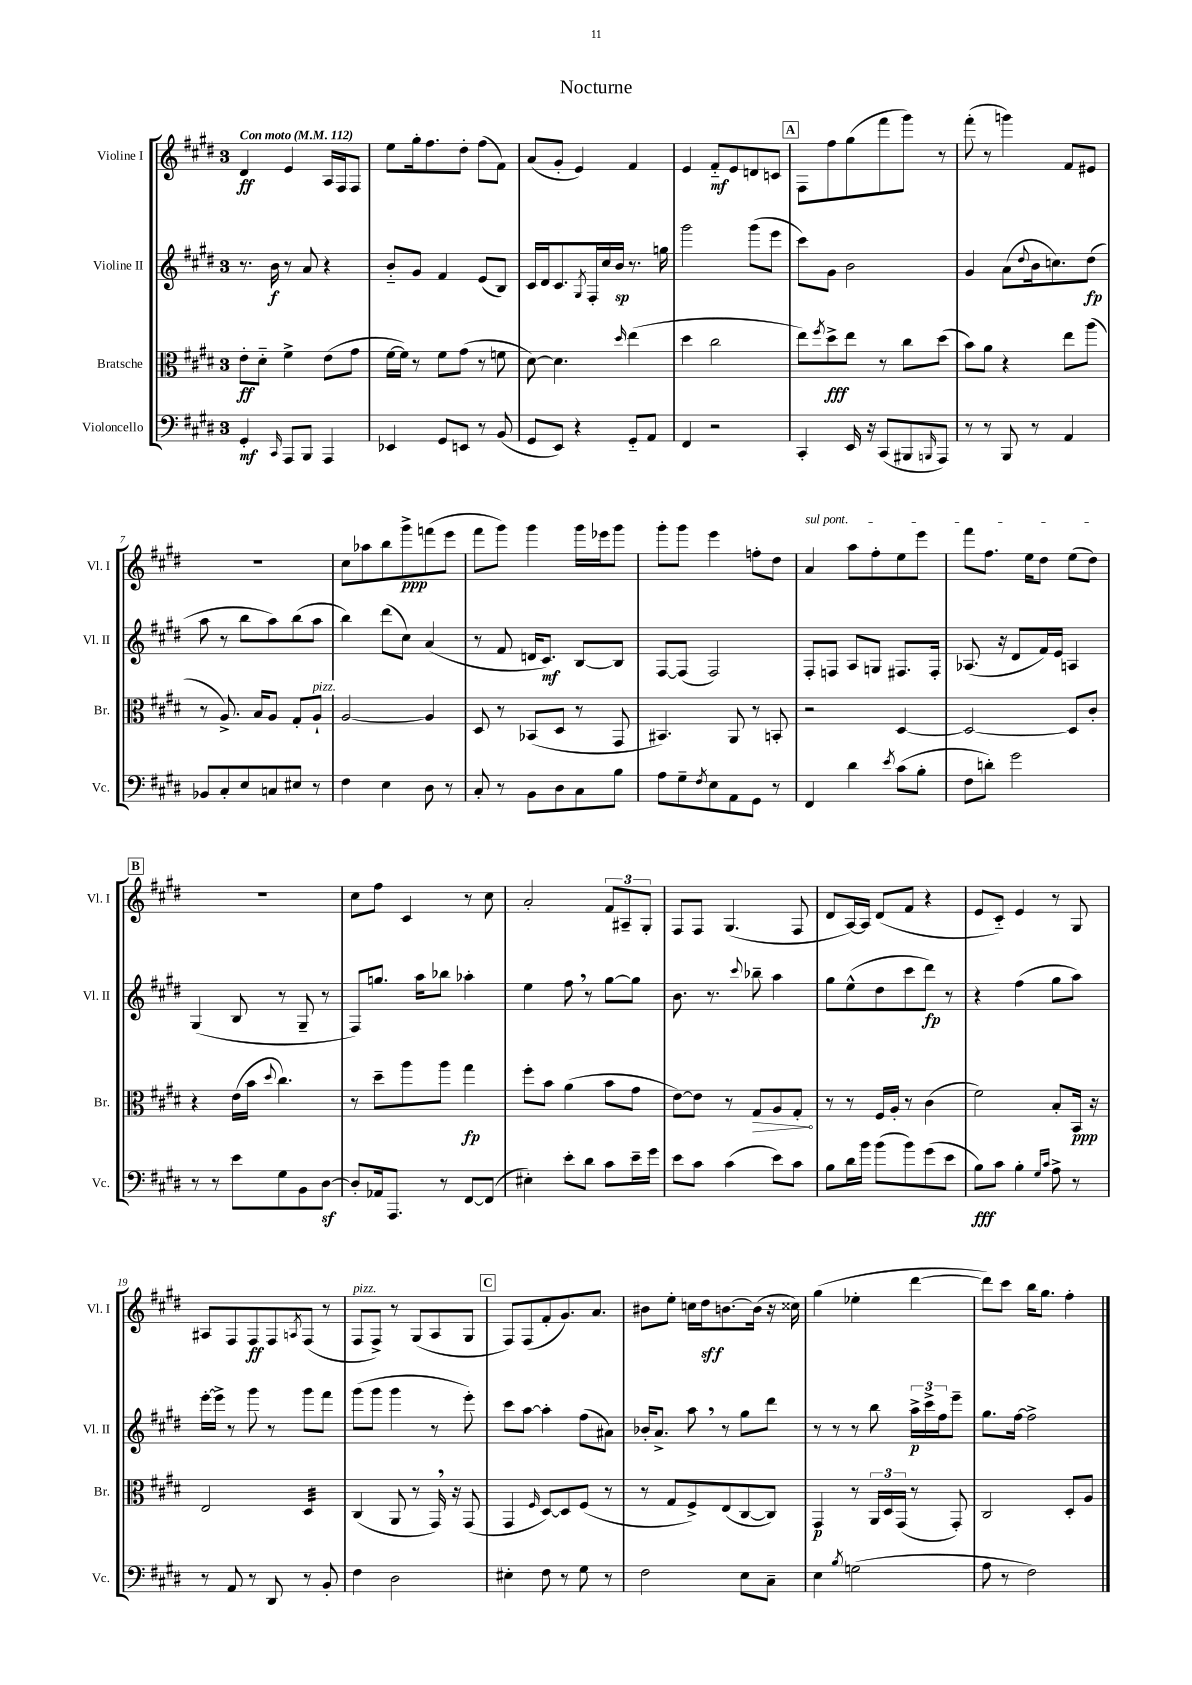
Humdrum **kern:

**kern	**kern	**kern	**kern
*staff4	*staff3	*staff2	*staff1
*clefF4	*clefC3	*clefG2	*clefG2
*k[f#c#g#d#]	*k[f#c#g#d#]	*k[f#c#g#d#]	*k[f#c#g#d#]
*M3/4	*M3/4	*M3/4	*M3/4
*MM112	*MM112	*MM112	*MM112
4GG#'/	8e'\L	8.r	4d#/
.	8d#'~\J	.	.
.	.	16b\	.
16qqCC#/	.	.	.
8AAA/L	4f#^\	8r	4e/
8BBB/J	.	8a/	.
4AAA/	(8e\L	4r	16A/LL
.	.	.	16F#/J
.	8g#\J	.	8F#/J
=	=	=	=
4EE-/	[16f#\LL	8b'~/L	8ee\L
.	16f#\]JJ)	.	.
.	8r	8g#/J	16gg#'\k
.	.	.	8.ff#\
8GG#/L	8f#\L	4f#/	.
8EE/J	(8g#\J	.	8dd#'\J
8r	8r	(8e/L	(8ff#\L
(8BB/	8f\	8B/J)	8f#\J)
=	=	=	=
8GG#/L	[8d#\)	16c#/LL	(8a/L
.	.	16d#/J	.
8EE/J)	4.d#\]	8.c#/	8g#'/J
4r	.	.	4e/)
.	.	8qG#/	.
.	.	16F#'/L	.
.	.	16cc#/	.
.	.	16b/JJ	.
.	16qqdd#/	.	.
8GG#'~/L	(4ee\	8.r	4f#/
8AA/J	.	.	.
.	.	16gg\	.
=	=	=	=
4FF#/	4dd#\	2ggg#\	4e/
2r	2cc#\	.	8f#'~/L
.	.	.	8e/
.	.	(8ggg#\L	8d/
.	.	8eee\J	8c/J
=	=	=	=
4CC#'/	8ee\L)	8ccc#\L)	8F#\L
.	8qff#/	.	.
.	8dd#^\	8g#\J	8ff#\
16EE/	8ee\J	2b\	(8gg#\
16r	.	.	.
(8CC#/L	8r	.	8fff#\
8BBB#/	8cc#\L	.	8ggg#\J)
16qqBBB/	.	.	.
8AAA/J)	(8dd#\J	.	8r
=	=	=	=
8r	8b\L)	4g#/	(8fff#'\
8r	8a\J	.	8r
8BBB/	4r	(8a\L	4ggg\)
.	.	8qqdd#/	.
8r	.	16b\k	.
.	.	8.cc\)	.
4AA/	8ee\L	.	8f#/L
.	(8aa\J	(8dd#\J	8e#/J
=	=	=	=
8BB-/L	8r	8aa\	2.r
8C#'/	8.A^/)	8r	.
8E/	.	8bb\L	.
.	16B/LK	.	.
8C/	8A/J	8aa\)	.
8E#/J	8G#'/L	(8bb\	.
8r	8A`/J	8aa\J	.
=	=	=	=
4F#\	[2A/	4bb\)	8cc#\L
.	.	.	8aa-\
4E\	.	(8ddd#\L	8bb\
.	.	8cc#\J)	8ggg#^\
8D#\	4A/]	(4a/	(8fff\
8r	.	.	8eee\J
=	=	=	=
8C#'/	8D#/	8r	8fff#\L
8r	8r	8f#/	8ggg#\J)
8BB\L	(8BB-/L	16d/LK	4ggg#\
.	.	8.c#/J)	.
8D#\	8D#/J	.	.
8C#\	8r	[8B/L	16ggg#\LL
.	.	.	16eee-\J
8B\J	8GG#/	8B/]J	8ggg#\J
=	=	=	=
8A\L	4.BB#/)	[8F#/L	8ggg#'\L
8G#~\	.	(8F#/]J	8ggg#\J
8qF#/	.	.	.
8E\	.	2F#/)	4eee\
8AA\	8AA/	.	.
8GG#\J	8r	.	8ff'\L
8r	8BB'/	.	8dd#\J
=	=	=	=
4FF#/	2r	8F#'/L	4a/
.	.	8F/J	.
4d#\	.	8A/L	8aa\L
.	.	8G/J	8ff#'\
8qe/	.	.	.
(8c#\L	[4D#/	8.F#/L	8ee\
8B'\J	.	.	8eee\J
.	.	16F#'/Jk	.
=	=	=	=
8F#\L	2D#/_	(8.A-/	8fff#\L
8d'\J)	.	.	8.ff#\J
.	.	16r	.
2g#\	.	8d#/L	.
.	.	.	16ee\LK
.	.	16f#/L)	8dd#\J
.	.	16e/JJ	.
.	8D#/]L	4A/	(8ee\L
.	8c#'/J	.	8dd#\J)
=	=	=	=
8r	4r	(4G#/	2.r
8r	.	.	.
8e\L	(16e\LL	8B/	.
.	16b\JJ	.	.
.	8qqdd#/	.	.
8G#\	4.cc#\)	8r	.
8BB\	.	8G#~/	.
[8D#\J	.	8r	.
=	=	=	=
8D#'/]L	8r	8F#/L)	8cc#\L
16AA-/k	8dd#~\L	8.gg/J	8ff#\J
8.AAA/J	.	.	.
.	8aa\	.	4c#/
.	.	16aa\LK	.
8r	8aa\J	8bb-\J	.
[8FF#/L	4gg#\	4aa-'\	8r
(8FF#/]J	.	.	8cc#\
=	=	=	=
4E#'\)	8ff#'\L	4ee\	2a'/
.	8b\J	.	.
8e'\L	(4a\	8ff#\	.
8d#\J	.	8r	.
8c#\L	8b\L	[8gg#\L	12f#/L
.	.	.	12A#~/
16e~\L	8g#\J	8gg#\]J	.
.	.	.	12G#'/J
16g#\JJ	.	.	.
=	=	=	=
8e\L	[8e\L)	8.b\	8F#/L
8c#\J	8e\]J	.	8F#/J
.	.	8.r	.
(4c#\	8r	.	(4.G#/
.	.	8qqccc#/	.
.	8G#/L	8bb-~\	.
8e\L)	8A/	4aa\	.
8c#\J	8G#'/J	.	8F#/
=	=	=	=
8B\L	8r	8gg#\L	8d#/L
16d#\L	8r	(8ee^^\	[16A/L)
16b\JJ	.	.	16A/]JJ
(8b\L	16F#/LL	8dd#\	(8d#/L
.	16A'/JJ	.	.
8b\)	8r	8ccc#\	8f#/J
(8g#\	(4c#\	8ddd#\J)	4r
8e\J	.	8r	.
=	=	=	=
8B\L)	2f#\)	4r	8e/L
8c#\J	.	.	8c#'~/J)
4B'\	.	(4ff#\	4e/
16qqG#/LL	.	.	.
16qqc#/JJ	.	.	.
8A^\	8B'/L	8gg#\L	8r
8r	16BB/Jk	8aa\J)	8G#/
.	16r	.	.
=	=	=	=
8r	2E/	[16eee'\LL	8A#/L
.	.	16eee^\]JJ	.
8AA/	.	8r	8F#/
8r	.	8ggg#\	8F#/
8DD#/	.	8r	8F#/
.	.	.	8qA/
8r	4D#/	8ggg#\L	(8F#/J
8BB'/	.	8fff#\J	8r
=	=	=	=
4F#\	(4C#/	(8ggg#\L	8F#/L
.	.	8ggg#\J	8F#^/J)
2D#\	8AA/	4ggg#\	8r
.	8r	.	(8G#/L
.	16GG#/)	8r	8A/
.	16r	.	.
.	(8GG#/	8eee'\)	8G#/J
=	=	=	=
4E#'\	4GG#/	8ccc#\L	8F#/L)
.	.	[8aa\J	(8F#/
.	16qqF#/	.	.
8F#\	[8D#/L)	4aa'\]	8f#'/
8r	8D#/]	.	8.g#/)
8G#\	(8F#/J	(8ff#\L	.
.	.	.	8.a/J
8r	8r	8a#\J)	.
=	=	=	=
2F#\	8r	16b-'/LK	8b#\L
.	.	8.a^/J	.
.	8G#/L	.	8ee'\J
.	8F#^/)	8aa\	16cc\LL
.	.	.	16dd#\J
.	(8E/	8r	[8.b\
8E\L	[8C#/	8gg#\L	.
.	.	.	(16b\]Jk
8C#~\J	8C#/]J)	8ddd#\J	16r
.	.	.	16cc##\)
=	=	=	=
4E\	4GG#/	8r	(4gg#\
.	.	8r	.
8qB/	.	.	.
(2G\	8r	8r	4ee-'\
.	24AA/LL	8bb\	.
.	24D#/	.	.
.	(24GG#/JJ	.	.
.	8r	24aa^\LL	[4ddd#\
.	.	24ccc#^\	.
.	.	24ff#\J	.
.	8GG#'/)	8eee~\J	.
=	=	=	=
8A\	2C#/	8.gg#\L	8ddd#\]L)
8r	.	.	8ccc#\J
.	.	[16ff#\Jk	.
2F#\)	.	2ff#^\]	16bb\LK
.	.	.	8.gg#\J
.	8D#'/L	.	4ff#'\
.	8A/J	.	.
==	==	==	==
*-	*-	*-	*-
